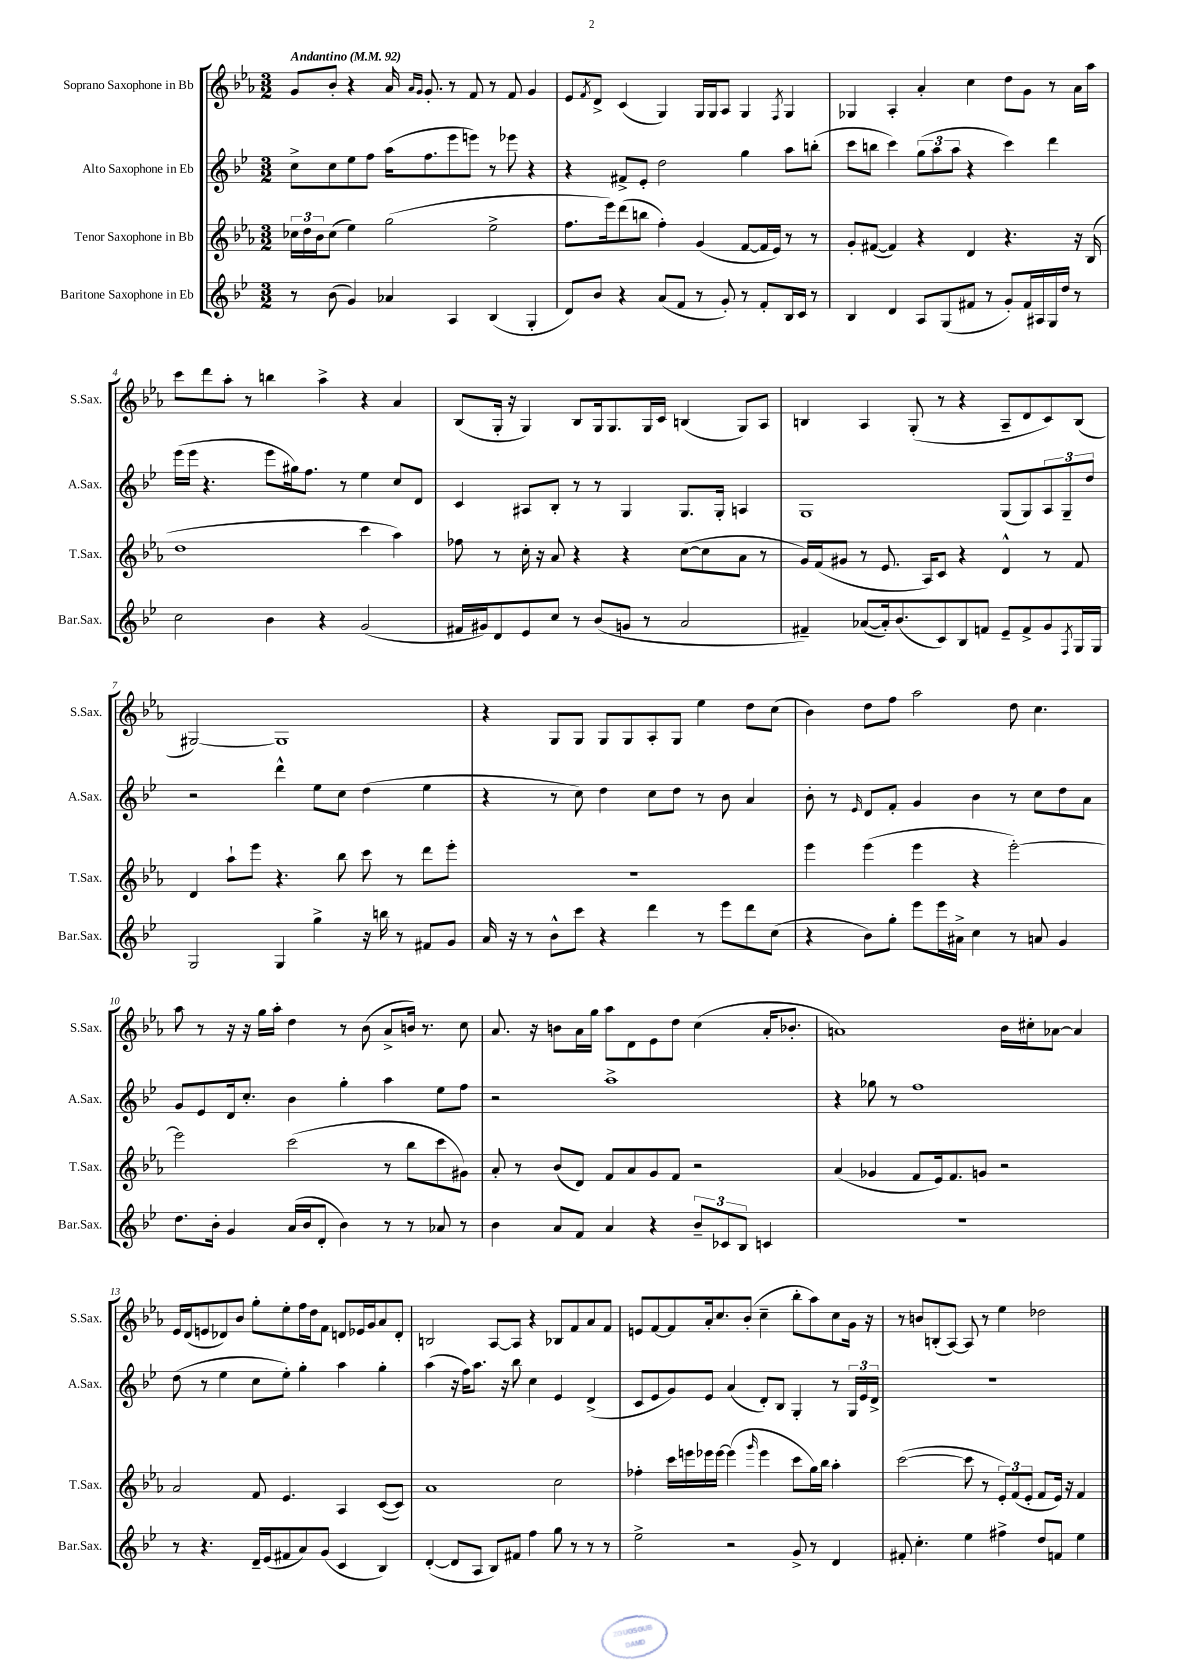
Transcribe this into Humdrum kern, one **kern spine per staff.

**kern	**kern	**kern	**kern
*part4	*part3	*part2	*part1
*staff4	*staff3	*staff2	*staff1
*I"Baritone Saxophone in Eb	*I"Tenor Saxophone in Bb	*I"Alto Saxophone in Eb	*I"Soprano Saxophone in Bb
*I'Bar.Sax.	*I'T.Sax.	*I'A.Sax.	*I'S.Sax.
*clefG2	*clefG2	*clefG2	*clefG2
*k[b-e-]	*k[b-e-a-]	*k[b-e-]	*k[b-e-a-]
*M3/2	*M3/2	*M3/2	*M3/2
*MM92	*MM92	*MM92	*MM92
=1	=1	=1	=1
!	!	!	!LO:TX:a:B:t=Andantino
8r	24cc-X\LL	8cc^\L	8g/L
.	24dd\	.	.
.	24b-\J	.	.
(8b-\	(8cc-\J	8cc\	8b-'/J
4g/)	4ee-\)	8ee-\	4r
.	.	8ff\J	.
4a-X/	(2gg\	(16aa\KL	16a-/
.	.	.	16qqa-/LL
.	.	.	16qqg/JJ
.	.	8.ff\	8.g'/
4A/	.	8eee-\	8r
.	.	8eeen\J)	8f/
(4B-/	2ee-^\	8r	8r
.	.	8eee-X\	8f/
4G'/	.	4r	4g/
=2	=2	=2	=2
8d/L)	8.ff\L	4r	8e-/L
.	.	.	8qf/
8b-/J	.	.	8d^/J
.	16eee-\k)	.	.
4r	(8ddd\	8f#X^/L	(4c/
.	8bbn\J	8e-'/J	.
(8a/L	4ff'\)	2dd\	4G/)
8f/J	.	.	.
8r	(4g/	.	16G/LL
.	.	.	16G/J
8g'/)	.	.	8A-/J
8r	[8f/L	4gg\	4G/
8f'/L	16f/L]	.	.
.	16e-/JJ)	.	.
.	.	.	8qF/
16B-/L	8r	8aa\L	4G/
16c/JJ	.	.	.
8r	8r	(8bbn'\J	.
=3	=3	=3	=3
4B-/	8g'/L	8ccc\L	4G-X/
.	([8f#X/J	8bbn\J	.
4d/	4f#/])	4ccc\)	4A-'/
8A/L	4r	(12gg\L	4a-'/
.	.	12aa\	.
(8G/	.	.	.
.	.	12aa\J	.
8f#X/J	4d/	4r	4cc\
8r	.	.	.
8g'/L)	4.r	4ccc\)	8dd\L
16f#/L	.	.	8g\J
16A#X/	.	.	.
16G/	.	4ddd\	8r
16dd/JJ	.	.	.
8r	16r	.	16a-\LL
.	(16B-/	.	16aa-\JJ
!!LO:LB:g=z
=4	=4	=4	=4
2cc\	1dd	(16eee-\LL	8ccc\L
.	.	16eee-\JJ	.
.	.	4.r	8ddd\
.	.	.	8aa-'\J
.	.	.	8r
4b-\	.	8eee-\L	4bbn\
.	.	16gg#X\k)	.
.	.	8.ff\J	.
4r	.	.	4aa-^\
.	.	8r	.
(2g/	4ccc\	4ee-\	4r
.	4aa-\)	8cc/L	4a-/
.	.	8d/J	.
=5	=5	=5	=5
16f#X/LL	8ff-X\	4c/	(8B-/L
16g#X/J)	.	.	.
8d/	8r	.	16G'/Jk
.	.	.	16r
8e-/	16cc'\	8A#X/L	4G/)
.	16r	.	.
8cc/J	8a-/	8B-'/J	.
8r	4r	8r	8B-/L
(8b-/L	.	8r	16G/k
.	.	.	8.G/
8gn/J	4r	4G/	.
8r	.	.	16G/L
.	.	.	16c/JJ
2a/	([8cc\L	8.G/L	(4Bn/
.	8cc\]	.	.
.	.	16G'/Jk	.
.	8a-\J	4An/	8G/L)
.	8r	.	8A-/J
=6	=6	=6	=6
4f#X~/)	16g/LL)	1G	4Bn/
.	(16f/J	.	.
.	8g#X/J	.	.
([8a-X/L	8r	.	4A-/
16a-'/k])	8.e-/	.	.
(8.b-/	.	.	.
.	.	.	(8G'/
.	16A-/KL)	.	.
8c/)	8c/J	.	8r
8B-/	4r	.	4r
8fn/J	.	.	.
8e-~/L	4d^^/	(8G/L	8A-~/L
8f^/	.	8G/)	8d/
8g/	8r	12A/	8c/)
.	.	12G~/	.
8qF/	.	.	.
16G/L	8f/	.	(8B/J
.	.	12dd/J	.
16G/JJ	.	.	.
!!LO:LB:g=z
=7	=7	=7	=7
2G/	4d/	2r	[2G#X/)
.	8aa-`\L	.	.
.	8eee-\J	.	.
4G/	4.r	4ddd^^\	1G#]
4gg^\	.	8ee-\L	.
.	8bb-\	8cc\J	.
16r	8ccc\	(4dd\	.
16bbn\	.	.	.
8r	8r	.	.
8f#X/L	8ddd\L	4ee-\	.
8g/J	8eee-'\J	.	.
=8	=8	=8	=8
16a/	1.r	4r	4r
16r	.	.	.
8r	.	.	.
8b-^^\L	.	8r	8G/L
8ccc\J	.	8cc\)	8G/J
4r	.	4dd\	8G/L
.	.	.	8G/
4ddd\	.	8cc\L	8A-'/
.	.	8dd\J	8G/J
8r	.	8r	4ee-\
8eee-\L	.	8b-\	.
8ddd\	.	4a/	8dd\L
(8cc\J	.	.	(8cc\J
=9	=9	=9	=9
4r	4eee-\	8b-'\	4b-\)
.	.	8r	.
.	.	16qqe-/	.
8b-\L)	(4eee-\	8d/L	8dd\L
8gg'\J	.	8f'/J	8ff\J
8eee-\L	4eee-\	4g/	2aa-\
16eee-\L	.	.	.
16a#X^\JJ	.	.	.
4cc\	4r	4b-\	.
8r	[2eee-'\)	8r	8dd\
8an/	.	8cc\L	4.cc\
4g/	.	8dd\	.
.	.	8a\J	.
!!LO:LB:g=z
=10	=10	=10	=10
8.dd\L	2eee-\]	8g/L	8aa-\
.	.	8e-/	8r
16b-'\Jk	.	.	.
4g/	.	16d/k	16r
.	.	8.cc'/J	16r
.	.	.	16gg\LL
.	.	.	16aa-'\JJ
(16a/LL	(2ccc\	4b-\	4dd\
16b-/J	.	.	.
8d'/J	.	.	.
4b-\)	.	4gg'\	8r
.	.	.	(8b-\
8r	8r	4aa\	8a-^/L
8r	8bb-\L	.	16bn/Jk)
.	.	.	8.r
8a-X/	8ccc\	8ee-\L	.
8r	8g#X\J)	8ff\J	8cc\
=11	=11	=11	=11
4b-\	8a-'/	2r	8.a-/
.	8r	.	.
.	.	.	16r
8a/L	(8b-/L	.	8bn\L
8f/J	8d/J)	.	16a-\L
.	.	.	16gg\JJ
4a/	8f/L	1aa^	8aa-\L
.	8a-/	.	8d\
4r	8g/	.	8e-\
.	8f/J	.	8dd\J
12b-~/L	2r	.	(4cc\
12c-X/	.	.	.
12B-/J	.	.	.
4cn/	.	.	16a-'/KL
.	.	.	8.b-X'/J
=12	=12	=12	=12
1.r	(4a-/	4r	1an)
.	4g-X/	8gg-X\	.
.	.	8r	.
.	8f/L	1ff	.
.	16e-/k)	.	.
.	8.f/	.	.
.	8gn/J	.	.
.	2r	.	16b-\LL
.	.	.	16cc#X'\J
.	.	.	[8a-X\J
.	.	.	4a-/]
!!LO:LB:g=z
=13	=13	=13	=13
8r	2a-/	(8dd\	16e-/LL
.	.	.	(16d/J
4.r	.	8r	8en/
.	.	4ee-\	8d-X/)
.	.	.	8b-/J
16d~/LL	8f/	8cc\L	8gg'\L
(16e-/J	.	.	.
8f#X/	4.e-/	8ee-'\J)	8ee-'\
8a/)	.	4gg'\	16ff\L
.	.	.	16dd\J
(8g/J	.	.	8f\J
4c/	4A-/	4aa\	8dn/L
.	.	.	16e-X/L
.	.	.	16g/J
4B-/)	([8c/L	4gg'\	8a-/
.	8c/J])	.	8d'/J
=14	=14	=14	=14
([4d'/	1a-	(4aa\	2Bn/
8d/L]	.	16r	.
.	.	16ff\KL)	.
8A/J	.	8.aa\J	.
8B-/L)	.	.	[8A-/L
.	.	16r	.
8f#X/J	.	8bb-\	8A-/J]
4ff\	.	4cc\	4r
8gg\	2cc\	4e-/	8B-X/L
8r	.	.	8f/
8r	.	(4d^/	8a-/
8r	.	.	8f/J
=15	=15	=15	=15
2ee-^\	4ff-X'\	8c/L	8en/L
.	.	8e-/	[8f/
.	16ccc\LL	8g/)	8f/]
.	16eeen\	.	.
.	16eee-X\	8e-/J	16a-'/k
.	[16eee-\JJ	.	8.cc/
2r	(4eee-\]	(4a/	.
.	.	.	(8b-'/J
.	16qqggg/	.	.
.	4eee-\	8d'/L)	4cc~\
.	.	8B-/J	.
8g^/	8ccc\L	4G'/	8bb-'\L
8r	16gg\L)	.	8aa-\)
.	16bb-\JJ	.	.
4d/	4aa-'\	8r	8cc\
.	.	24G/LL	16g\Jk
.	.	24e-/	.
.	.	.	16r
.	.	24d^/JJ	.
=16	=16	=16	=16
8f#X'/	([2ccc\	1.r	8r
4.cc'\	.	.	8bn/L
.	.	.	(8Bn'/
.	.	.	[8A-/J)
4ee-\	8ccc\]	.	8A-/]
.	8r	.	8r
4ff#X^\	12e-'/L)	.	4ee-\
.	(12f/	.	.
.	12e-'/J	.	.
8dd/L	8f/L	.	2dd-X\
8fn/J	16e-/Jk)	.	.
.	16r	.	.
4ee-\	4f/	.	.
==	==	==	==
*-	*-	*-	*-
